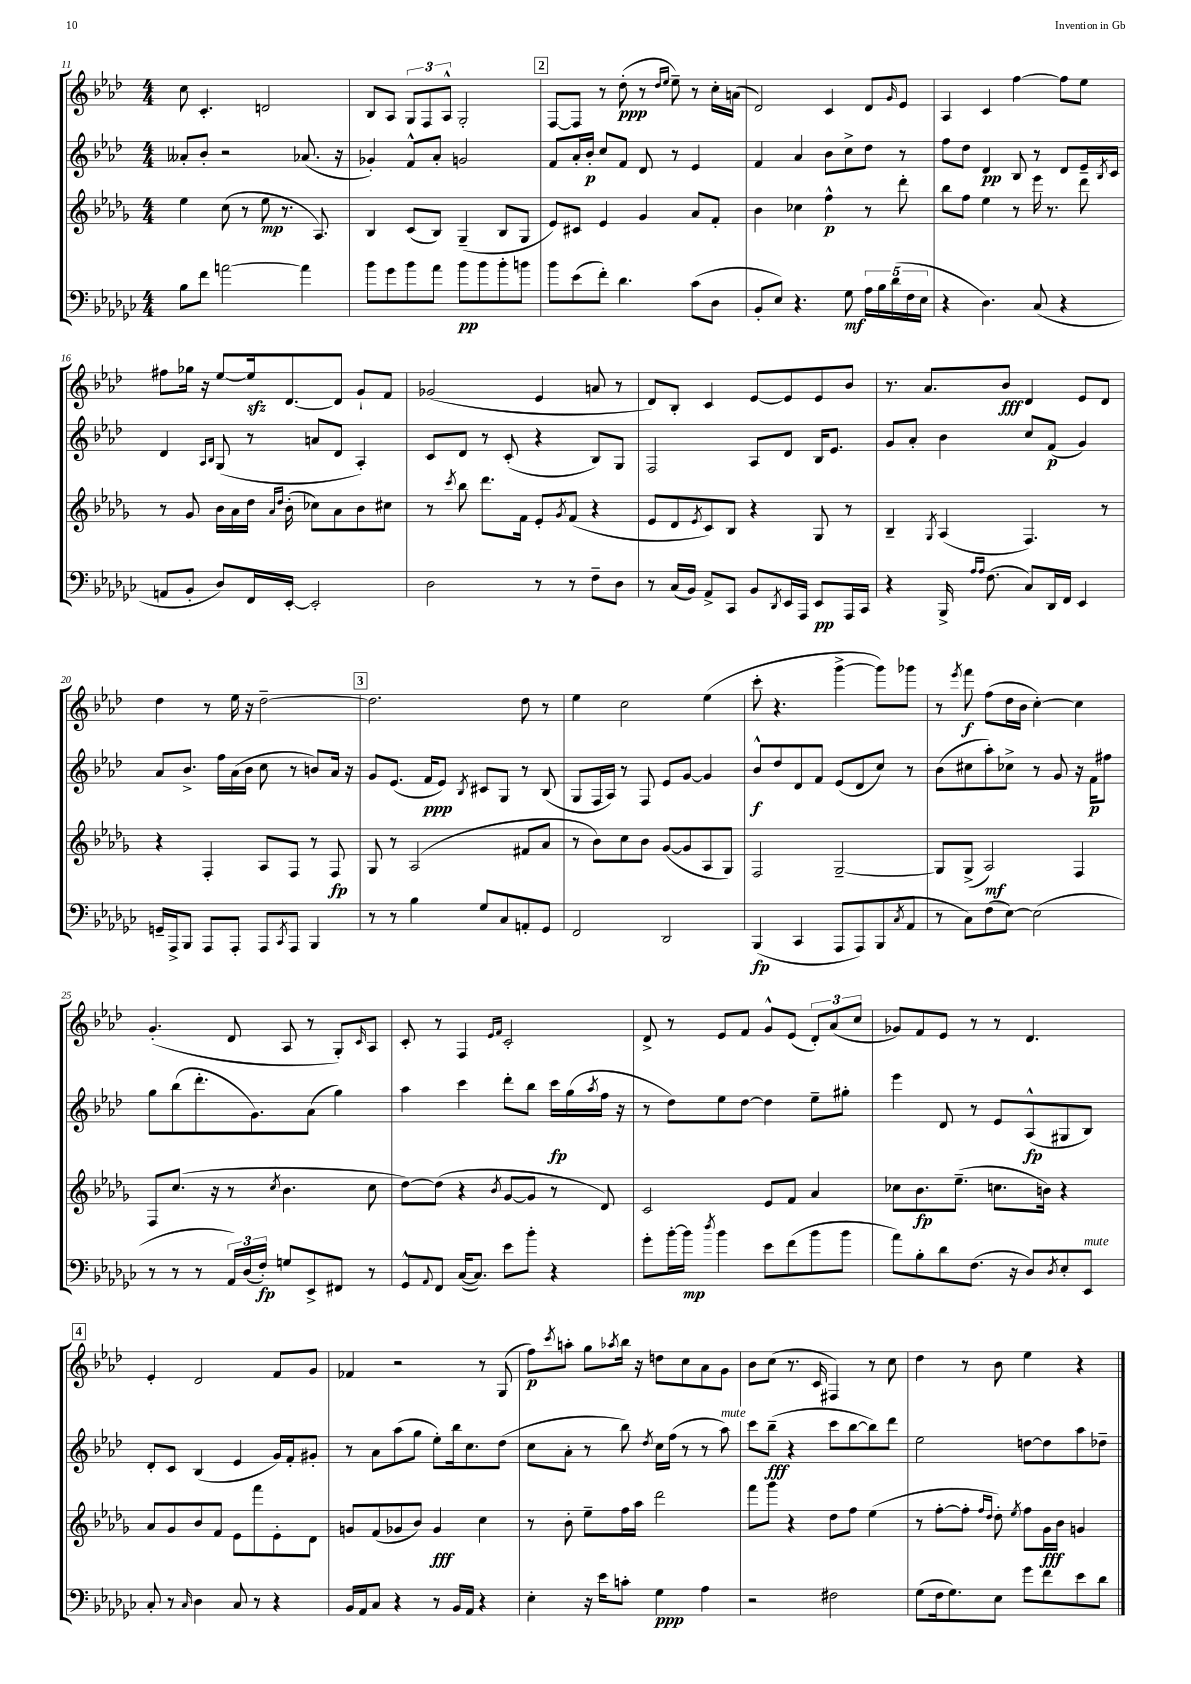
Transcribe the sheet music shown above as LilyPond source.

<<
\new StaffGroup <<
\new Staff = "s0" {
    \clef treble \key aes \major \numericTimeSignature \time 4/4
    c''8 c'4.-. d'2 |
    bes8 aes8 \tuplet 3/2 { g8 f8 aes8-^ } g2-. |
    \mark \markup { \box "2" } f8~ f8 r8 des''8-.\ppp( r8 \grace { des''16 ees''16 } ees''8--) r8 c''16-. a'16( |
    des'2) c'4 des'8 \grace { g'16 } ees'8 |
    aes4 c'4 f''4~ f''8 ees''8 |
    fis''8 ges''16 r16 ees''8~ ees''16\sfz des'8.~ des'8 g'8-! f'8 |
    ges'2( ees'4 a'8 r8 |
    des'8) bes8-. c'4 ees'8~ ees'8 ees'8 bes'8 |
    r8. aes'8. bes'8\fff des'4 ees'8 des'8 |
    des''4 r8 ees''16 r16 des''2~-- |
    \mark \markup { \box "3" } des''2. des''8 r8 |
    ees''4 c''2 ees''4( |
    c'''8-. r4. g'''4~-> g'''8) ges'''8 |
    r8 \acciaccatura { ees'''8 } f'''8\f f''8( des''16 bes'16 c''4~-.) c''4 |
    g'4.-.( des'8 aes8 r8 g8-.) \grace { c'16 } aes8 |
    c'8-. r8 f4 \grace { ees'16 f'16 } c'2-. |
    des'8-> r8 ees'8 f'8 g'8-^ ees'8( \tuplet 3/2 { des'8-.) aes'8( c''8 } |
    ges'8) f'8 ees'8 r8 r8 des'4. |
    \mark \markup { \box "4" } ees'4-. des'2 f'8 g'8 |
    fes'4 r2 r8 g8( |
    f''8\p) \acciaccatura { c'''8 } a''8-. g''8 \acciaccatura { aes''8 } bes''16 r16 d''8 c''8 aes'8 g'8 |
    bes'8 c''8( r8. c'16 fis4) r8 c''8 |
    des''4 r8 bes'8 ees''4 r4 \bar "|." |
}
\new Staff = "s1" {
    \clef treble \key aes \major \numericTimeSignature \time 4/4
    aeses'8-. bes'8-. r2 aes'8.( r16 |
    ges'4-.) f'8-^ aes'8-. g'2 |
    \mark \markup { \box "2" } f'8 aes'16-. bes'16-.\p c''8 f'8 des'8 r8 ees'4 |
    f'4 aes'4 bes'8 c''8-> des''8 r8 |
    f''8 des''8 des'4\pp bes8 r8 des'8 ees'16-- \acciaccatura { bes8 } c'16 |
    des'4 \grace { aes16 bes16 } g8( r8 a'8 des'8 aes4-.) |
    c'8 des'8 r8 c'8-.( r4 bes8) g8 |
    f2 aes8 des'8 bes16 ees'8. |
    g'8 aes'8-. bes'4 c''8 f'8\p( g'4) |
    aes'8 bes'8.-> f''16 aes'16( bes'16 c''8 r8 b'8) aes'16 r16 |
    \mark \markup { \box "3" } g'8 ees'8.( f'16\ppp ees'8) \acciaccatura { bes8 } cis'8 g8 r8 bes8( |
    g8 f16 aes16) r8 f8 ees'8 g'8~ g'4 |
    bes'8-^\f des''8 des'8 f'8 ees'8( des'8 c''8) r8 |
    bes'8( cis''8 aes''8-.) ces''8-> r8 g'8 r16 f'16\p fis''8 |
    g''8 bes''8( des'''8.-. g'8.) aes'8( g''4) |
    aes''4 c'''4 des'''8-. bes''8 c'''16\fp g''16( \acciaccatura { aes''8 } f''16 r16 |
    r8 des''8) ees''8 des''8~ des''4 ees''8-- gis''8-. |
    ees'''4 des'8 r8 ees'8 aes8-^\fp( gis8 bes8) |
    \mark \markup { \box "4" } des'8-. c'8 bes4( ees'4 g'16) f'16-. gis'8-. |
    r8 aes'8 aes''8( g''8 ees''8-.) bes''16 c''8. des''8( |
    c''8 aes'8-. r8 bes''8) \acciaccatura { des''8 } c''16 f''16( r8 r8 aes''8^\markup { \italic "mute" }) |
    c'''8 bes''8--\fff( r4 c'''8 bes''8~ bes''8) des'''8 |
    ees''2 d''8~ d''8 aes''8 des''8-- \bar "|." |
}
\new Staff = "s2" {
    \clef treble \key des \major \numericTimeSignature \time 4/4
    ees''4 c''8( r8 ees''8\mp r8. aes8.) |
    bes4 c'8( bes8) ges4--( bes8 ges8 |
    \mark \markup { \box "2" } ees'8) cis'8 ees'4 ges'4 aes'8 f'8-. |
    bes'4 ces''4 f''4-^\p r8 des'''8-. |
    bes''8 f''8 ees''4 r8 ees'''16 r8. des'''8 |
    r8 ges'8 bes'16 aes'16 des''16 \grace { aes'16 des''16 } bes'16-.( ces''8) aes'8 bes'8 cis''8 |
    r8 \acciaccatura { c'''8 } bes''8 des'''8. f'16 ees'8-. \acciaccatura { ges'8 } f'8( r4 |
    ees'8 des'8 \acciaccatura { ees'8 } c'8) bes8 r4 ges8 r8 |
    bes4-- \acciaccatura { ges8 } aes4( f4.) r8 |
    r4 f4-. aes8 f8 r8 f8\fp |
    \mark \markup { \box "3" } ges8 r8 aes2( fis'8 aes'8 |
    r8 bes'8) c''8 bes'8 ges'8~( ges'8 aes8 ges8) |
    f2 ges2~-- |
    ges8 ges8->( aes2\mf) f4 |
    f8 c''8.( r16 r8 \acciaccatura { c''8 } bes'4. c''8 |
    des''8~) des''8( r4 \acciaccatura { bes'8 } ges'8~ ges'8 r8 des'8) |
    c'2 ees'8 f'8 aes'4 |
    ces''8 bes'8.\fp ees''8.--( c''8. b'16) r4 |
    \mark \markup { \box "4" } aes'8 ges'8 bes'8 f'8 ees'8 f'''8 ees'8-. des'8 |
    g'8 f'8( ges'8 bes'8) ges'4\fff c''4 |
    r8 bes'8-. ees''8-- f''16 aes''16 des'''2 |
    f'''8 ges'''8 r4 des''8 f''8 ees''4( |
    r8 f''8~-. f''8-. \grace { f''16 des''16 } des''8-.) \acciaccatura { ees''8 } f''8 ges'16\fff bes'16 g'4 \bar "|." |
}
\new Staff = "s3" {
    \clef bass \key ges \major \numericTimeSignature \time 4/4
    bes8 f'8 a'2~ a'4 |
    bes'8 ges'8 bes'8 aes'8 bes'8\pp bes'8 bes'8-. b'8 |
    \mark \markup { \box "2" } bes'8 ees'8( f'8-.) des'4. ces'8( des8 |
    bes,8-. ees8) r4. ges8\mf \tuplet 5/4 { aes16 bes16 des'16( f16 ees16 } |
    r4 des4.) ces8( r4 |
    a,8 bes,8-. des8) f,16 ees,16~-. ees,2-. |
    des2 r8 r8 f8-- des8 |
    r8 ces16( bes,16) aes,8-> ces,8 bes,8 \acciaccatura { des,8 } ees,16 aes,,16 ees,8\pp aes,,16 ces,16 |
    r4 bes,,16-> \grace { aes16 aes16 } f8.( ces8) des,16 f,16 ees,4 |
    g,16-- aes,,16-> bes,,8 aes,,8 aes,,8-. aes,,8 \acciaccatura { ces,8 } aes,,8 bes,,4 |
    \mark \markup { \box "3" } r8 r8 bes4 ges8 ces8 a,8-. ges,8 |
    f,2 des,2 |
    bes,,4\fp( ces,4 aes,,8 aes,,8) bes,,8( \acciaccatura { ces8 } aes,8 |
    r8 ces8) f8( ees8~) ees2( |
    r8 r8 r8 \tuplet 3/2 { aes,16) des16( f16-.\fp) } g8 ees,8-> fis,8 r8 |
    ges,8-^ \appoggiatura { aes,8 } f,8 ces16~( ces8.) ees'8 bes'8-. r4 |
    ges'8-. bes'16~-. bes'16\mp \acciaccatura { des''8 } bes'4 ees'8 f'8( bes'8 bes'8 |
    aes'8) bes8-. des'8 f8.( r16 des8) \acciaccatura { des8 } ees8-. ees,8^\markup { \italic "mute" } |
    \mark \markup { \box "4" } ces8-. r8 \grace { ces16 } des4 ces8 r8 r4 |
    bes,16 aes,16 ces8 r4 r8 bes,16 aes,16 r4 |
    ees4-. r16 ees'16 c'8-. ges4\ppp aes4 |
    r2 fis2 |
    ges8( f16 ges8.) ees8 ges'8 f'8 ees'8 des'8 \bar "|." |
}
>>
>>
\layout { \context { \Score currentBarNumber = #11 } }
